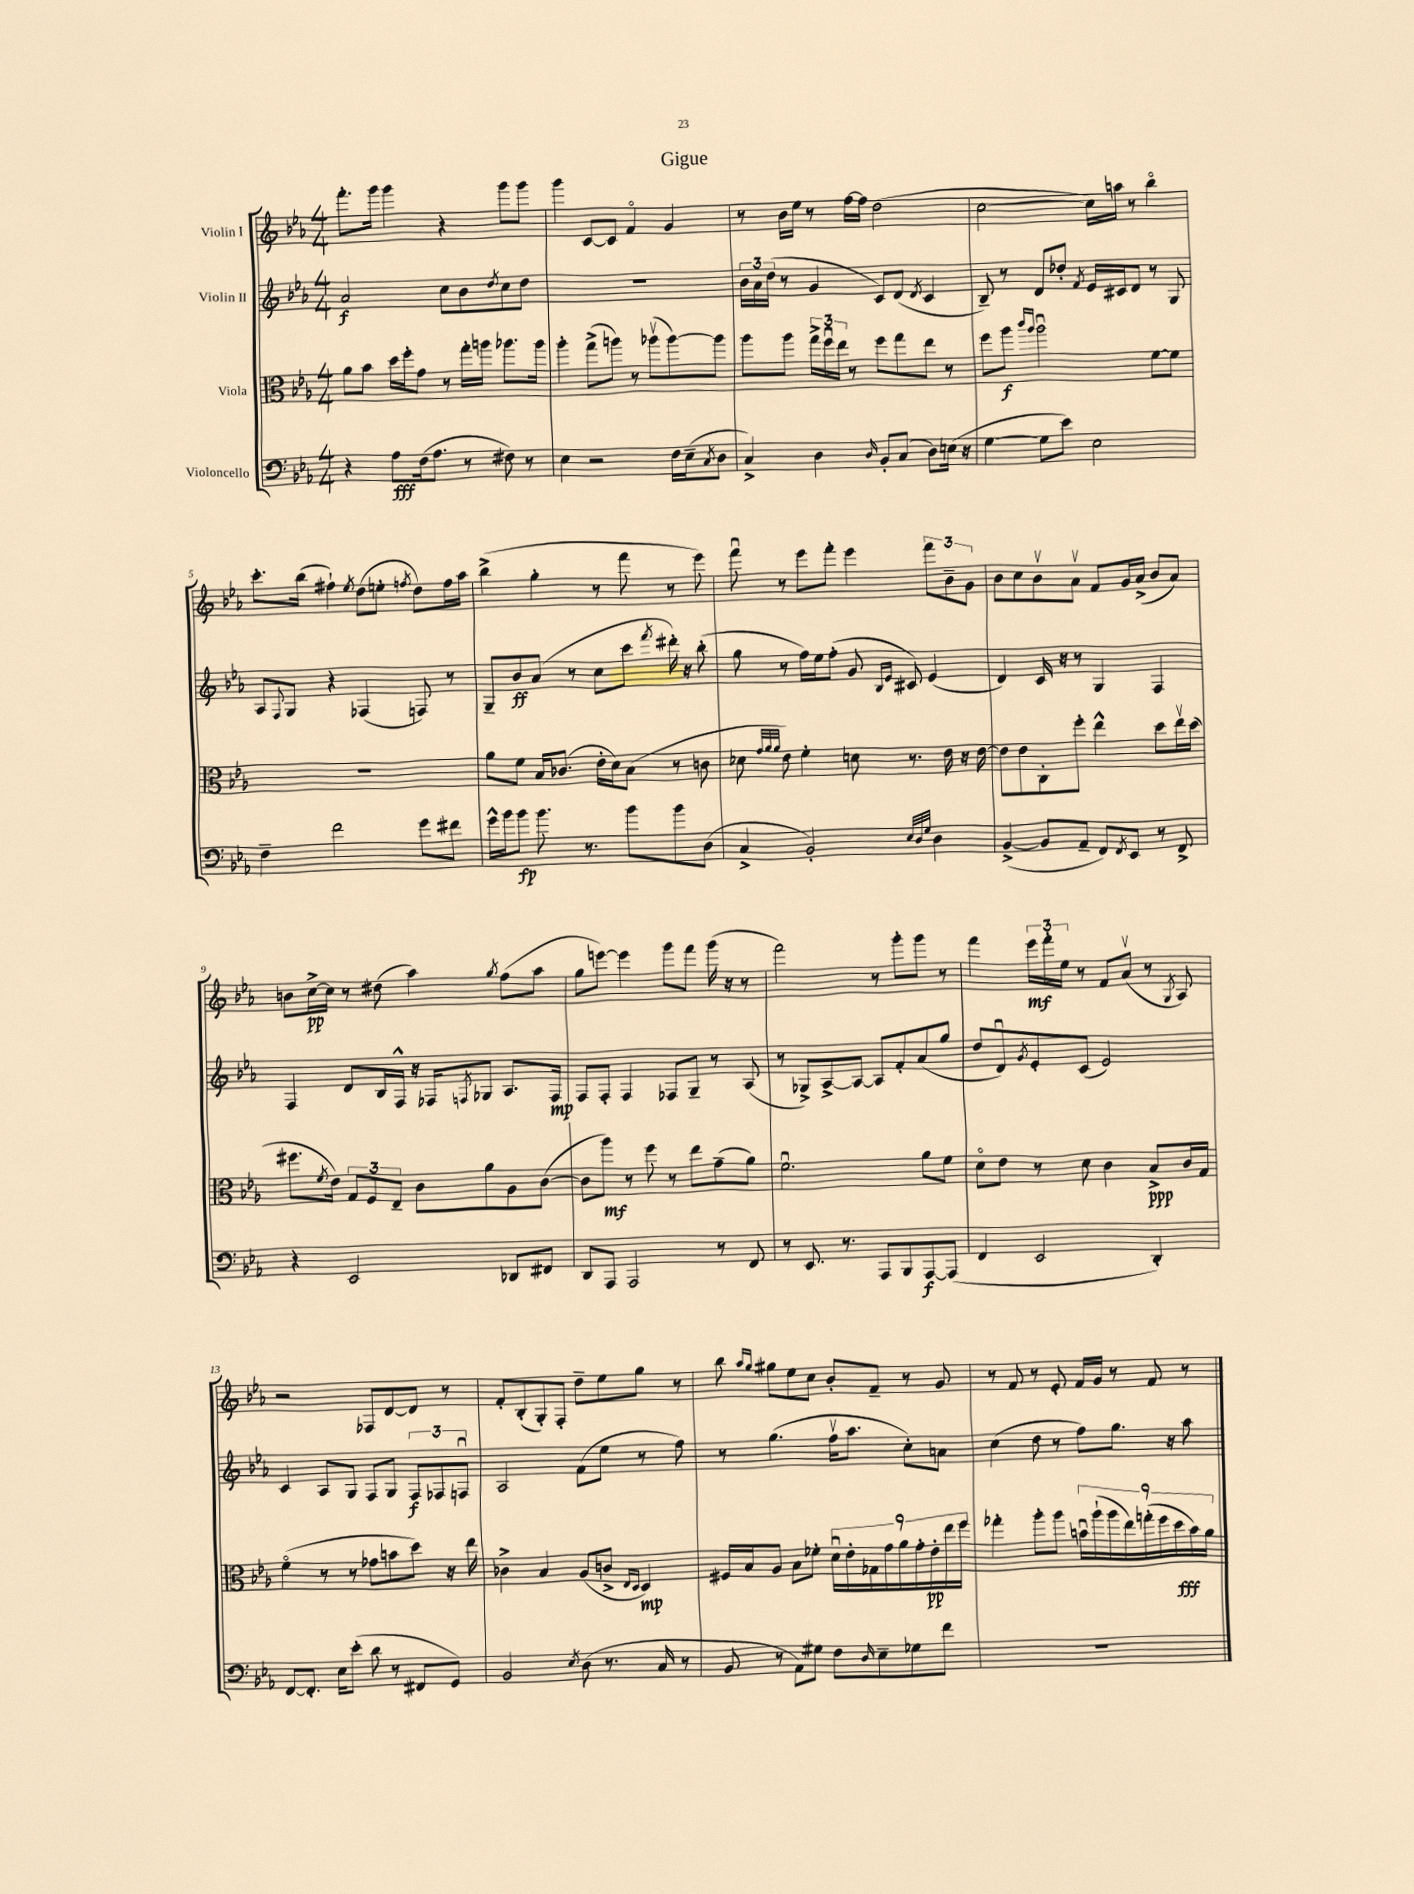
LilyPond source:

\header { title = "Gigue" }
<<
\new StaffGroup <<
\new Staff = "s0" \with { instrumentName = "Violin I" } {
    \clef treble \key ees \major \numericTimeSignature \time 4/4
    f'''8.-. g'''16 g'''4 r4 g'''8 g'''8 |
    g'''4 c'8~ c'8 f'4\flageolet g'4 |
    r8 bes'16 ees''16 r8 f''16~ f''16 d''2( |
    c''2~ c''16) a''16 r8 bes''4\flageolet |
    c'''8.-. bes''16( fis''4-!) \acciaccatura { ees''8 } d''8( e''8-. \acciaccatura { f''8 } d''8) f''16 aes''16 |
    bes''4->( g''4-. r8 f'''8 r8 ees'''8) |
    f'''8\downbow r8 ees'''8 f'''8-. ees'''4 \tuplet 3/2 { f'''8 bes'8-- g'8 } |
    bes'8 c''8 bes'8\upbow aes'8\upbow f'8 g'16 aes'16->( bes'8 aes'8) |
    b'8 c''16~->\pp c''16 r8 dis''8( aes''4) \acciaccatura { g''8 } f''8( aes''8 |
    g''8 e'''8~) e'''4 g'''8 f'''8 g'''16( r16 r8 |
    f'''2) r8 g'''8-. g'''8 r8 |
    f'''4 \tuplet 3/2 { ees'''16\mf f'''16-. ees''16 } r8 f'8 aes'8\upbow( r8 \acciaccatura { g8 } aes8) |
    r2 fes8 d'8~ d'8 r8 |
    f'8-. bes8-.( g8-.) f8-. d''8-- ees''8 g''8 r8 |
    bes''8 \grace { aes''16 g''16 } gis''8 ees''8 c''8 bes'8-. f'8-- r8 g'8 |
    r8 f'8 r8 ees'8-. f'16 g'16 r8 f'8 r8 \bar "|." |
}
\new Staff = "s1" \with { instrumentName = "Violin II" } {
    \clef treble \key ees \major \numericTimeSignature \time 4/4
    aes'2\f c''8 bes'8 \acciaccatura { d''8 } c''8 d''8 |
    R1 |
    \tuplet 3/2 { bes'16 aes'16 d''16( } r8 g'4 c'8) d'8( \acciaccatura { d'8 } c'4 |
    bes8--) r8 d'8 des''8-. \acciaccatura { f'8 } ees'16 cis'16 d'8 r8 g8 |
    aes8 \appoggiatura { f8 } g8 r4 fes4( f8) r8 |
    g8-- bes'8\ff aes'8( r8 c''8 c'''8 \acciaccatura { f'''8 } dis'''16-.) r16 bes''8-.( |
    g''8 r8 f''16) ees''16 f''8-.( g'8 \grace { bes16 ees'16 } cis'8) ees'4( |
    d'4) c'16 r16 r8 g4 f4 |
    f4 d'8 bes16 f16-^ r16 fes16 \acciaccatura { f8 } ges8 aes8. f16\mp |
    f8 f8-. f4 fes8 g8-- r8 aes8( |
    r8 ges8->) aes8~-> aes8~ aes8 f'8-. aes'8( g''8 |
    d''8 d'8\downbow) \acciaccatura { g'8 } ees'8-. c'8( ees'2) |
    c'4 aes8 g8 f8 g8 \tuplet 3/2 { f8\f fes8 f8\downbow } |
    aes2 f'8( ees''8 r8 f''8) |
    r8 g''4.( f''16\upbow aes''8. c''8-.) a'8 |
    c''4( d''8 r8 f''8) g''8. r16 aes''8 \bar "|." |
}
\new Staff = "s2" \with { instrumentName = "Viola" } {
    \clef alto \key ees \major \numericTimeSignature \time 4/4
    aes'8 bes'8 d''16 f''16-. g'8 r8 g''16-. a''16 aes''8. aes''16 |
    aes''4-. g''8->( a''8) r8 aes''8\upbow( aes''8~) aes''8 |
    aes''8 aes''8 \tuplet 3/2 { g''16-> f''16\downbow ees''16 } r8 f''8 g''8 ees''8 r8 |
    f''8 aes''8\f \grace { c'''16 aes''16 } aes''2\downbow f'8~ f'8 |
    R1 |
    aes'8 f'8 bes16 ces'8.( ees'16-. d'16) bes8( r8 c'8 |
    des'8 \grace { g'32 aes'32 aes'32 } ees'8) f'4-. d'8 r8. ees'16 r16 ees'16~ |
    ees'8 ees'8 c8-. f''8-. ees''4-^ d''8 ees''16\upbow d''16( |
    fis''8. \acciaccatura { f'8 } ees'16) \tuplet 3/2 { g8 f8 ees8-- } c'8 aes'8 aes8 c'8~( |
    c'8 aes''8\mf) r8 f''8 r8 ees''8 g'8--( aes'8) |
    f'2.\downbow aes'8 f'8 |
    d'8\flageolet ees'8 r8 d'8 c'4 bes8->\ppp c'16 g16 |
    f'4\flageolet( r8 r8 ges'8 b'8 d''8) r16 ees''16 |
    ces'4-> bes4 aes8( c'8-> \grace { ees16 d16 } d4\mp) |
    fis16 bes16 aes8 bes8 fes'8-. \tuplet 9/8 { d'16\downbow ees'16-. ges16 g'16 aes'16 g'16-. ees'16-.\pp ees''16 f''16 } |
    ges''4-. aes''8-. aes''8 \tuplet 9/8 { b'16\downbow aes''16-!( aes''16 ees''16) g''16-.( f''16 d''16\fff b'16) aes'16 } \bar "|." |
}
\new Staff = "s3" \with { instrumentName = "Violoncello" } {
    \clef bass \key ees \major \numericTimeSignature \time 4/4
    r4 aes8\fff f16( aes8. r8 fis8) r8 |
    ees4 r2 f16 ees16--( \acciaccatura { c8 } d8 |
    c4->) d4 \grace { d16 } bes,8-. c8( d8) e16( r16 |
    g4~ g8 ees'8) ees2 |
    f4-- f'2 g'8 fis'8 |
    g'16-^ bes'16 bes'8\fp bes'8. r8. bes'8 bes'8 d8( |
    c4-> bes,2-.) \grace { ees32 d32 g32 } d4 |
    bes,4~->( bes,8 aes,8-- f,8) \acciaccatura { f,8 } ees,8 r8 f,8-> |
    r4 ees,2 des,8 fis,8 |
    d,8 aes,,8 aes,,2 r8 f,8 |
    r8 ees,8. r8. aes,,8 bes,,8 aes,,8~\f aes,,8( |
    f,4 ees,2 d,4-.) |
    f,8~ f,8.-. ees16 ees'8-.( d'8 r8 fis,8 g,8) |
    bes,2 \acciaccatura { ees8 } d8( r8. c16 r8 |
    bes,8 r8 aes,8) gis8 f8 \grace { d16 } ees8-- ges8 f'8 |
    R1 \bar "|." |
}
>>
>>
